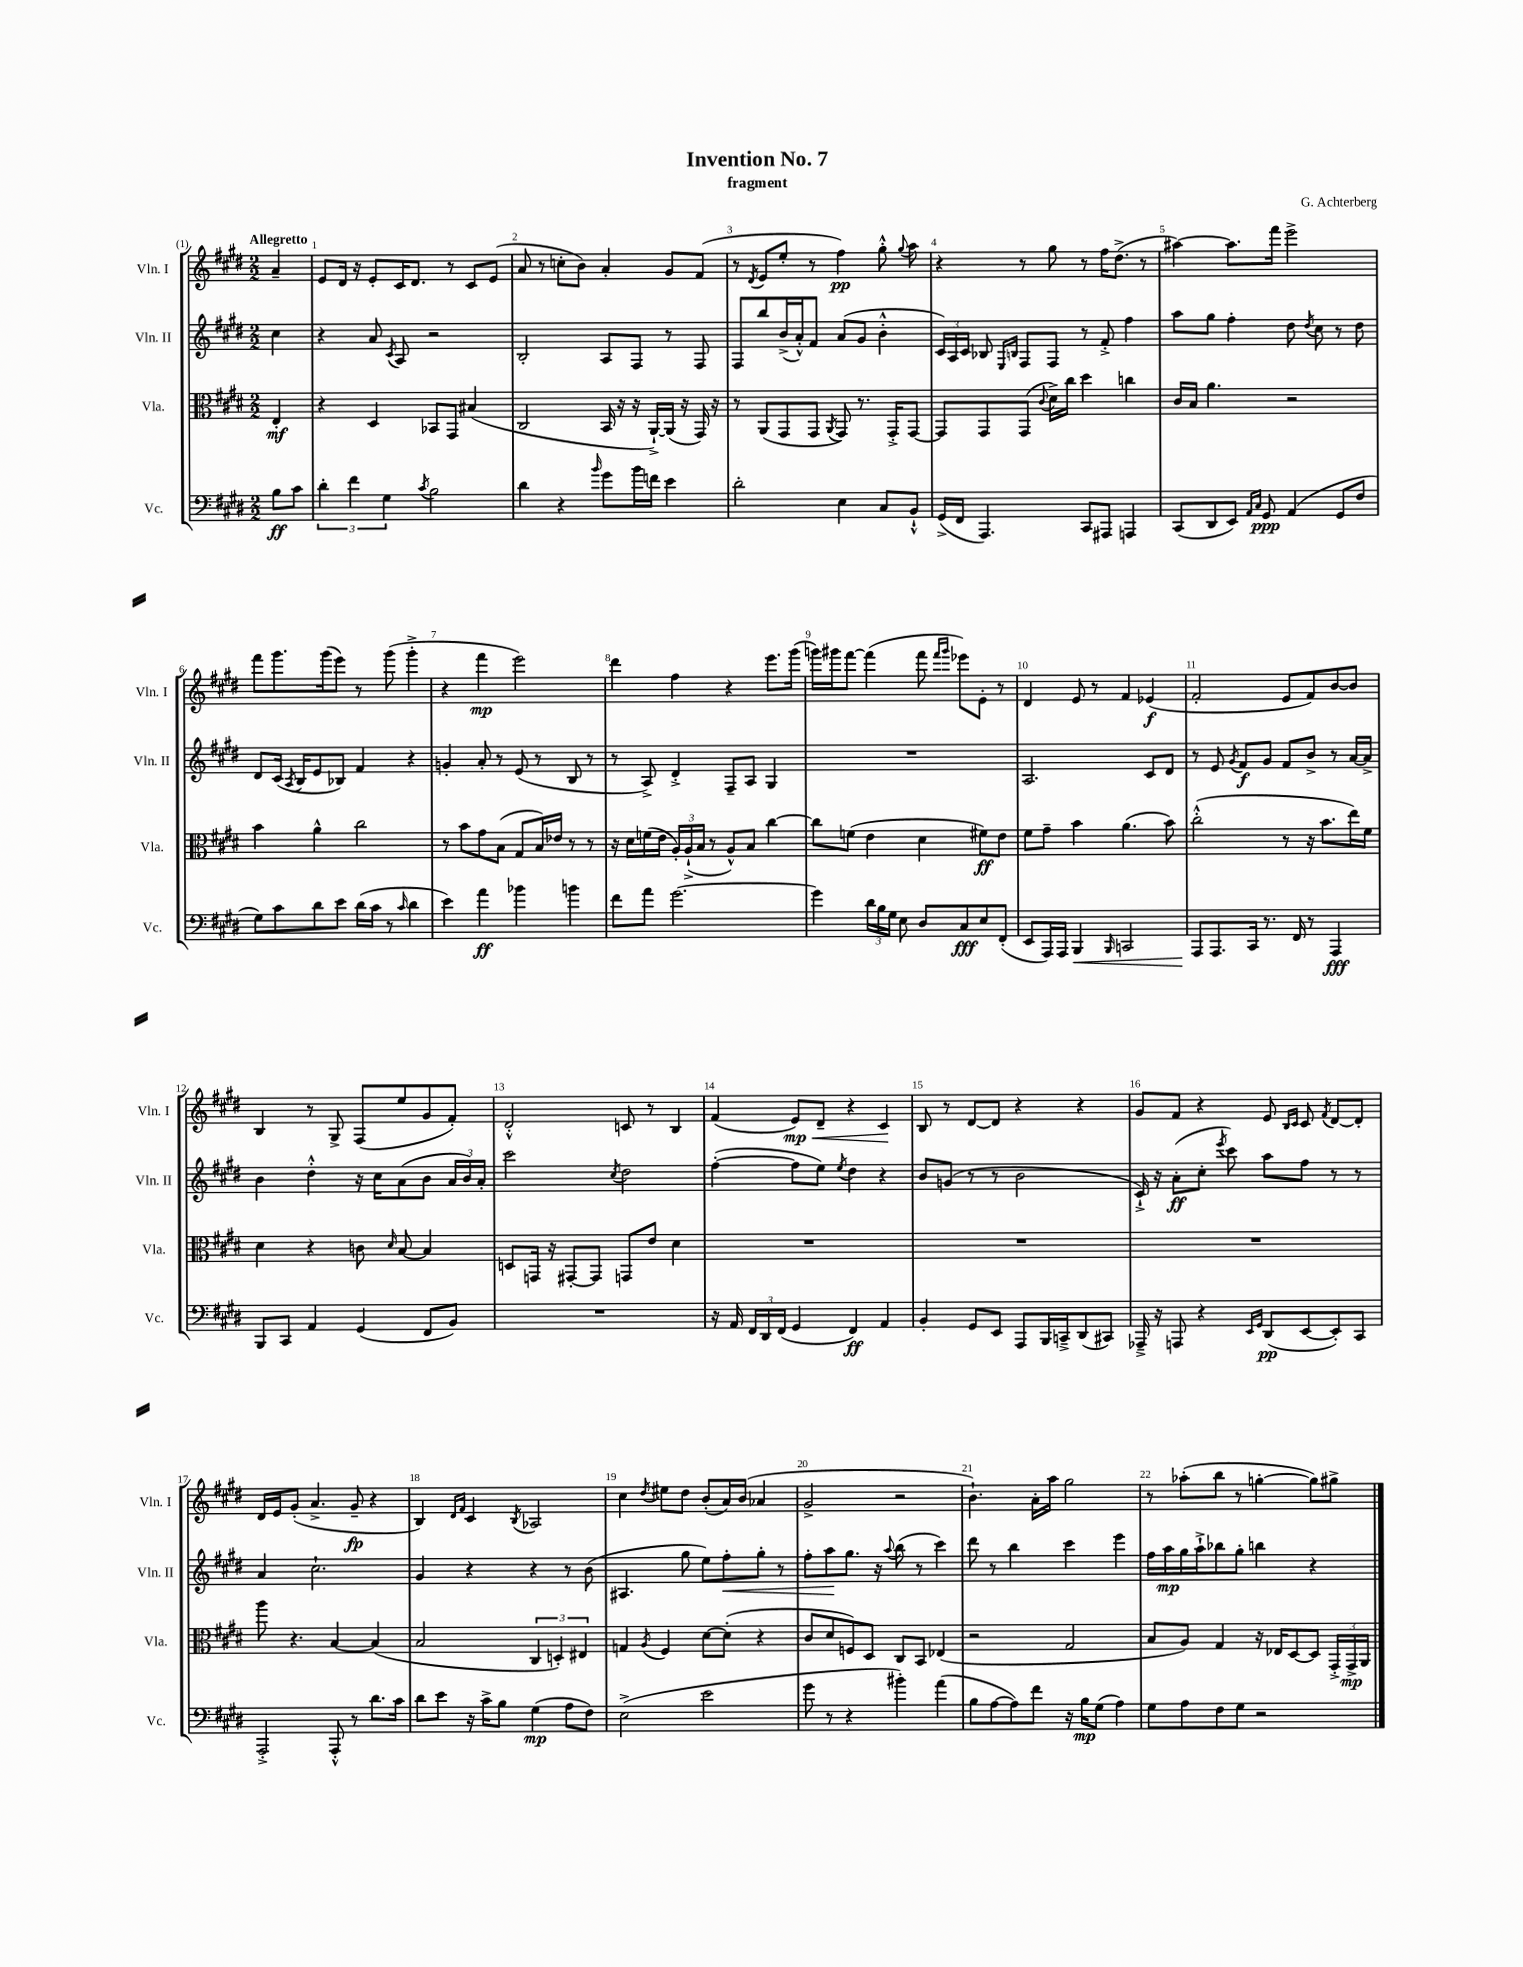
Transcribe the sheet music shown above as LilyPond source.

\header { title = "Invention No. 7" composer = "G. Achterberg" subtitle = "fragment" }
<<
\new StaffGroup <<
\new Staff = "s0" \with { instrumentName = "Vln. I" shortInstrumentName = "Vln. I" } {
    \clef treble \key e \major \numericTimeSignature \time 2/2 \partial 4 \tempo "Allegretto"
    \autoBeamOff a'4-- |
    e'8[ dis'16] r16 e'8[-. cis'16 dis'8.] r8 cis'8[ e'8]( |
    a'8 r8 c''8[-. b'8]) a'4-. gis'8[ fis'8]( |
    r8 \acciaccatura { dis'8 } e'8[ e''8]-. r8 fis''4\pp) gis''8-.-^ \appoggiatura { gis''8 } a''8 |
    r4 r8 gis''8 r8 fis''16[ dis''8.]->( r8 |
    ais''4~) ais''8.[ fis'''16] e'''2-> |
    fis'''8[ gis'''8. gis'''16( e'''8]) r8 gis'''8( gis'''4-.-> |
    r4 fis'''4\mp e'''2) |
    dis'''4 fis''4 r4 e'''8.[ gis'''16]( |
    g'''16[) gis'''16 fis'''8]~ fis'''4( fis'''8 \grace { fis'''16[ gis'''16] } ees'''8[) e'8]-. r8 |
    dis'4 e'8 r8 fis'4 ees'4\f( |
    fis'2-. e'8[ fis'8) b'8~ b'8] |
    b4 r8 gis8-> fis8[( e''8 gis'8 fis'8]-.) |
    dis'2-.-^ c'8 r8 b4 |
    fis'4( e'8[\mp\<) dis'8]-- r4 cis'4\! |
    b8 r8 dis'8[~ dis'8] r4 r4 |
    gis'8[ fis'8] r4 e'8 \grace { b16[ cis'16] } cis'8 \acciaccatura { fis'8 } dis'8[~ dis'8]-. |
    dis'16[ e'16 gis'8]-.( a'4.-> gis'8--\fp r4 |
    b4) \grace { dis'16[ fis'16] } cis'4 \acciaccatura { b8 } aes2 |
    cis''4 \acciaccatura { dis''8 } eis''8[ dis''8] b'8[-.( a'16) b'16]( aes'4 |
    gis'2-> r2 |
    b'4.-!) a'16[-. a''16] gis''2 |
    r8 aes''8[-.( b''8] r8 g''4~-. g''8[) gis''8]-> \bar "|." |
}
\new Staff = "s1" \with { instrumentName = "Vln. II" shortInstrumentName = "Vln. II" } {
    \clef treble \key e \major \numericTimeSignature \time 2/2 \partial 4
    \autoBeamOff cis''4 |
    r4 a'8 \acciaccatura { cis'8 } a8 r2 |
    b2-. a8[ fis8] r8 fis8 |
    fis8[ b''8 b'16->( a'16-.-^) fis'8] a'8[( gis'8] b'4-.-^ |
    \tuplet 3/2 { cis'16[) a16 cis'16] } bes8 \grace { e16[ b16] } fis8[ fis8] r8 fis'8-.-> fis''4 |
    a''8[ gis''8] fis''4-. dis''8 \acciaccatura { dis''8 } cis''8 r8 dis''8 |
    dis'8[ cis'16]( \acciaccatura { a8 } b16[ e'8 bes8]) fis'4 r4 |
    g'4-. a'8-. r8 e'8( r8 b8 r8 |
    r8 a8->) dis'4-.-> fis8[-- a8] gis4 |
    R1 |
    a2. cis'8[ dis'8] |
    r8 e'8 \acciaccatura { gis'8 } fis'8[\f gis'8] fis'8[ b'8]-> r8 a'16[~ a'16]-> |
    b'4 dis''4-.-^ r16 cis''16[ a'8( b'8] \tuplet 3/2 { a'16[ b'16) a'16]-. } |
    cis'''2 \acciaccatura { cis''8 } dis''2 |
    fis''4~-.( fis''8[ e''8]) \acciaccatura { e''8 } dis''4 r4 |
    b'8[ g'8]( r8 r8 b'2 |
    cis'16-!->) r16 a'8[-.\ff( cis''8]-. \acciaccatura { e'''8 } cis'''8) a''8[ fis''8] r8 r8 |
    a'4 cis''2.-! |
    gis'4 r4 r4 r8 b'8( |
    ais4. gis''8 e''8[) fis''8-.\< gis''8]-. r8 |
    fis''8[-. a''8\! gis''8.] r16 \appoggiatura { a''8 } b''8( r8 cis'''4) |
    dis'''8 r8 b''4 cis'''4 e'''4 |
    fis''16[ a''16\mp gis''16 a''16-!-> bes''8 gis''8]-. b''4 r4 \bar "|." |
}
\new Staff = "s2" \with { instrumentName = "Vla." shortInstrumentName = "Vla." } {
    \clef alto \key e \major \numericTimeSignature \time 2/2 \partial 4
    \autoBeamOff e4-.\mf |
    r4 dis4 bes,8[ gis,8] bis4( |
    cis2 b,16 r16 r16 a,16[~-!->) a,16]( r16 gis,16) r16 |
    r8 a,8[( gis,8 gis,8] \acciaccatura { a,8 } gis,8) r8. gis,16[-.-> gis,8]~ |
    gis,8[ gis,8 gis,8]( \appoggiatura { cis'8 } dis'16[->) cis''16] dis''4 c''4 |
    cis'16[ b16] a'4. r2 |
    b'4 a'4-^ cis''2 |
    r8 b'8[ gis'8 b8]( gis8[ b16) ees'16] r8 r8 |
    r16 dis'16[ f'16( e'16] \tuplet 3/2 { a16[-.) a16-!->( b16] } r8 a8[-^) b8] cis''4~ |
    cis''8[ f'8]( e'4 dis'4 fis'8[\ff) e'8] |
    fis'8[ gis'8]-- b'4 a'4.( b'8) |
    cis''2-.-^( r8 r16 b'8.[ e''16) fis'16] |
    dis'4 r4 c'8 \grace { dis'16 } b8~ b4 |
    d8[ g,16] r16 gis,8[~-. gis,8] g,8[ e'8] dis'4 |
    R1 |
    R1 |
    R1 |
    a''8 r4. b4~ b4( |
    b2 \tuplet 3/2 { cis4 d4-.) eis4 } |
    g4 \acciaccatura { a8 } fis4 dis'8[~ dis'8]-.( r4 |
    cis'8[ dis'8 f8) dis8] cis8[ b,8] ees4( |
    r2 gis2 |
    b8[ a8]) gis4 r16 ees16[ dis8~ dis8] \tuplet 3/2 { gis,16[-.-> gis,16->\mp a,16] } \bar "|." |
}
\new Staff = "s3" \with { instrumentName = "Vc." shortInstrumentName = "Vc." } {
    \clef bass \key e \major \numericTimeSignature \time 2/2 \partial 4
    \autoBeamOff b8[\ff cis'8] |
    \tuplet 3/2 { dis'4-. fis'4 gis4 } \acciaccatura { cis'8 } b2 |
    dis'4 r4 \grace { b'16 } gis'8[ b'16 f'16] e'4 |
    dis'2-. e4 cis8[ b,8]-!-^ |
    gis,16[->( fis,16] a,,4.) cis,8[ ais,,8] a,,4 |
    cis,8[( dis,8 e,8]) \grace { a,16[ cis16] } gis,8\ppp a,4( gis,8[ fis8] |
    gis8[) cis'8 dis'8 e'8] dis'16[( cis'16] r8 \grace { cis'16 } dis'4 |
    e'4) a'4\ff bes'4 b'4 |
    fis'8[ a'8] gis'2.~ |
    gis'4 \tuplet 3/2 { dis'16[ b16 gis16] } e8 dis8[ cis8\fff e8 fis,8]-.( |
    e,8[ a,,16) a,,16] b,,4\< \grace { b,,16 } c,2 |
    a,,8[\! a,,8. cis,16] r8. fis,16 r8 a,,4\fff |
    b,,8[ cis,8] a,4 gis,4( fis,8[ b,8]) |
    R1 |
    r16 a,16 \tuplet 3/2 { fis,16[ dis,16 fis,16]( } gis,4 fis,4\ff) a,4 |
    b,4-. gis,8[ e,8] a,,8[ b,,16 c,16---> dis,8( cis,8]) |
    aes,,16---> r16 a,,8 r4 \grace { e,16[ gis,16] } dis,8[\pp( e,8~ e,8-.) cis,8] |
    a,,2-.-> a,,8-.-^ r8 dis'8.[ cis'16] |
    dis'8[ e'8] r16 cis'16[-> b8] gis4\mp( a8[ fis8]) |
    e2->( e'2 |
    gis'8 r8 r4 bis'4-.) a'4( |
    b8[ a8~ a8) fis'8] r16 b16[\mp gis8]( a4) |
    gis8[ a8 fis8 gis8] r2 \bar "|." |
}
>>
>>
\layout { \context { \Score \override BarNumber.break-visibility = ##(#f #t #t) barNumberVisibility = #all-bar-numbers-visible } }
